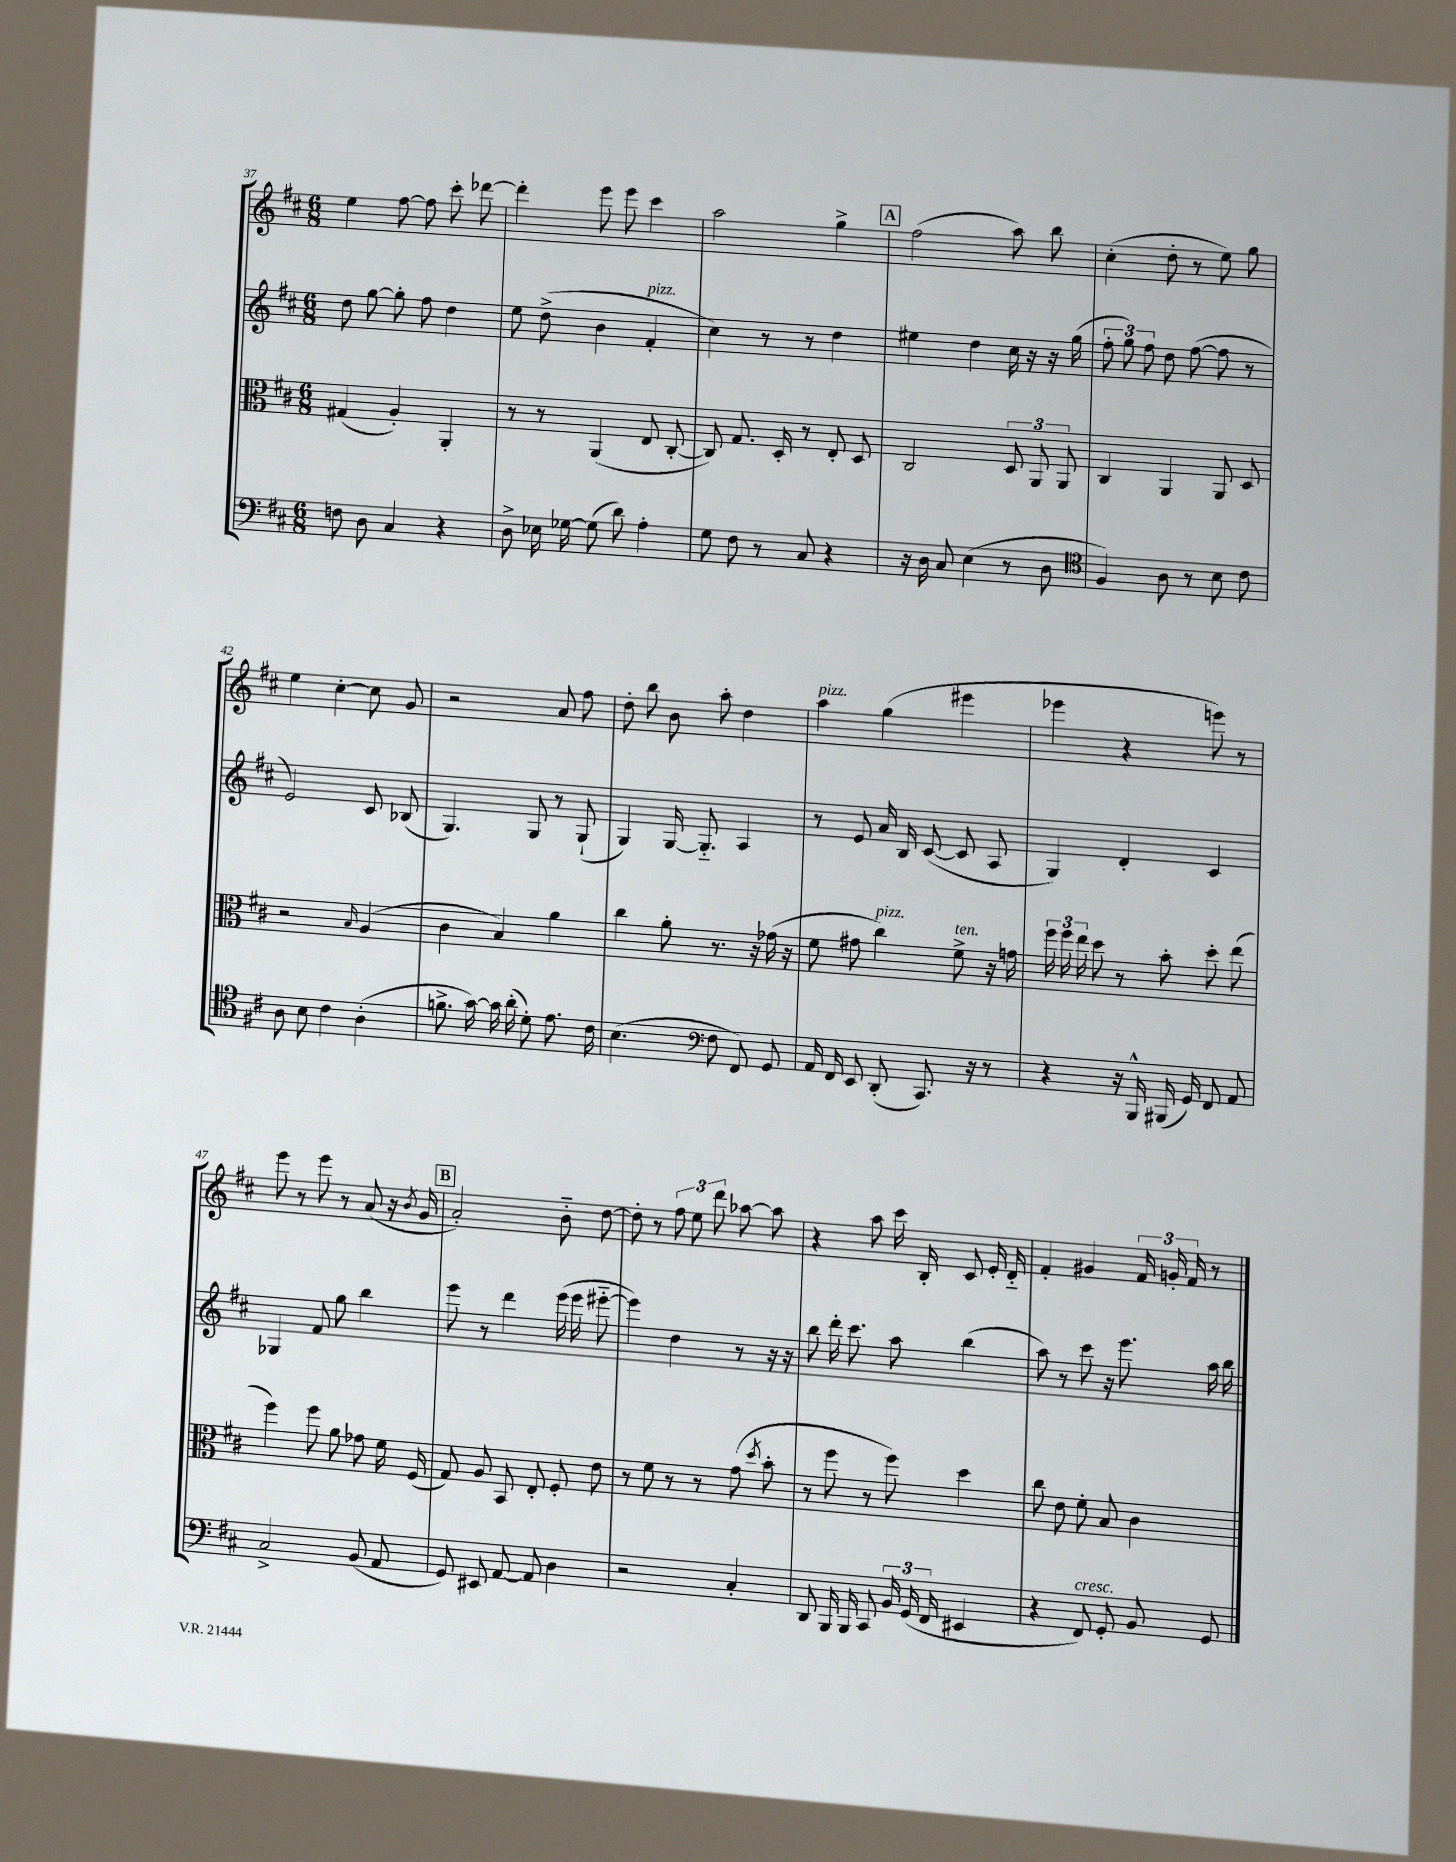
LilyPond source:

<<
\new StaffGroup <<
\new Staff = "s0" {
    \clef treble \key d \major \numericTimeSignature \time 6/8
    \autoBeamOff e''4 fis''8~ fis''8 cis'''8-. des'''8~ |
    des'''4-. e'''8 e'''8 cis'''4 |
    a''2 g''4-> |
    \mark \markup { \box "A" } fis''2( a''8) b''8 |
    cis''4-.( d''8-. r8 e''8) g''8 |
    e''4 cis''4~-. cis''8 g'8 |
    r2 a'8 fis''8 |
    d''8-. b''8 b'8 a''8-. d''4 |
    a''4^\markup { \italic "pizz." } g''4( eis'''4 |
    ees'''4 r4 e'''8) r8 |
    e'''8 r8 e'''8 r8 a'8( r16 \acciaccatura { b'8 } g'16 |
    \mark \markup { \box "B" } a'2-.) b'8-_ d''8~ |
    d''8-. r8 \tuplet 3/2 { fis''8 e''8 d'''8 } aes''8~ aes''8 |
    r4 a''8 cis'''16 b16-. cis'8 e'16-. d'16-_ |
    fis'4-. gis'4 \tuplet 3/2 { fis'16 g'16-. fis'16 } r8 \bar "|." |
}
\new Staff = "s1" {
    \clef treble \key d \major \numericTimeSignature \time 6/8
    \autoBeamOff d''8 g''8~ g''8-. fis''8 d''4 |
    e''8 d''8->( b'4 fis'4-.^\markup { \italic "pizz." } |
    cis''4) r8 r8 d''4 |
    \mark \markup { \box "A" } eis''4 d''4 cis''16 r16 r16 g''16( |
    \tuplet 3/2 { fis''8-. g''8) fis''8 } d''8 fis''8~( fis''8 r8 |
    e'2) cis'8 bes8( |
    g4.) g8 r8 g8-!( |
    g4) g16~ g8.-_ a4 |
    r8 e'8 a'16 b16 cis'8~( cis'8 a8 |
    g4) d'4-. cis'4 |
    ges4 fis'8 g''8 b''4 |
    \mark \markup { \box "B" } e'''8 r8 d'''4 e'''16( e'''16 eis'''8~-_ |
    eis'''4) d''4 r8 r16 r16 |
    b''8 d'''16-. cis'''8. a''8 b''4( |
    a''8) r8 cis'''8 r16 e'''8. a''16 b''16 \bar "|." |
}
\new Staff = "s2" {
    \clef alto \key d \major \numericTimeSignature \time 6/8
    \autoBeamOff gis4( a4-.) a,4-. |
    r8 r8 a,4( e8 cis8~-. |
    cis8) g8. d16-. r8 e8-. d8 |
    \mark \markup { \box "A" } cis2 \tuplet 3/2 { d8 a,8 a,8 } |
    cis4 a,4 a,8 d8 |
    r2 \grace { b16 } a4( |
    cis'4 b4) a'4 |
    cis''4 a'8-. r8. r16 ges'16( r16 |
    fis'8 gis'8 cis''4^\markup { \italic "pizz." }) fis'8->^\markup { \italic "ten." } r16 g'16 |
    \tuplet 3/2 { fis''16 fis''16 e''16 } d''8 r8 b'8-. d''8-. e''8( |
    fis''4) fis''8 a'8 ges'8 fis'16 fis16( |
    \mark \markup { \box "B" } g8) a8 b,8 e8-. fis8-. e'8 |
    r8 fis'8 r8 r8 g'8( \acciaccatura { d''8 } b'8-. |
    r8 fis''8 r8 fis''8) d''4 |
    cis''8 e'8 fis'8-. b8 cis'4 \bar "|." |
}
\new Staff = "s3" {
    \clef bass \key d \major \numericTimeSignature \time 6/8
    \autoBeamOff f8 d8 cis4 r4 |
    d8-> ees16 ges16~ ges8( d'8) a4-. |
    g8 fis8 r8 cis8 r4 |
    \mark \markup { \box "A" } r16 d16 cis8 e4( r8 d8 |
    \clef tenor fis4) a8 r8 b8 cis'8 |
    a8 b8 cis'4 a4-.( |
    f'8.-> g'16~) g'16 a'16-.( d'8-.) e'8. cis'16 |
    b4.( \clef bass fis8 fis,8) g,8 |
    a,16 fis,16 e,8 d,8-.( cis,8.) r16 r8 |
    r4 r16 b,,16-^ bis,,16( g,16) fis,8 a,8 |
    cis2-> b,8( a,8 |
    \mark \markup { \box "B" } g,8) eis,8 a,8~ a,8 d4 |
    r2 cis4-. |
    d,8 b,,16 b,,16 cis,8 \tuplet 3/2 { b,16 g,16( fis,16 } eis,4 |
    r4 fis,8^\markup { \italic "cresc." }) g,8-. b,8 g,8 \bar "|." |
}
>>
>>
\layout { \context { \Score currentBarNumber = #37 } }
